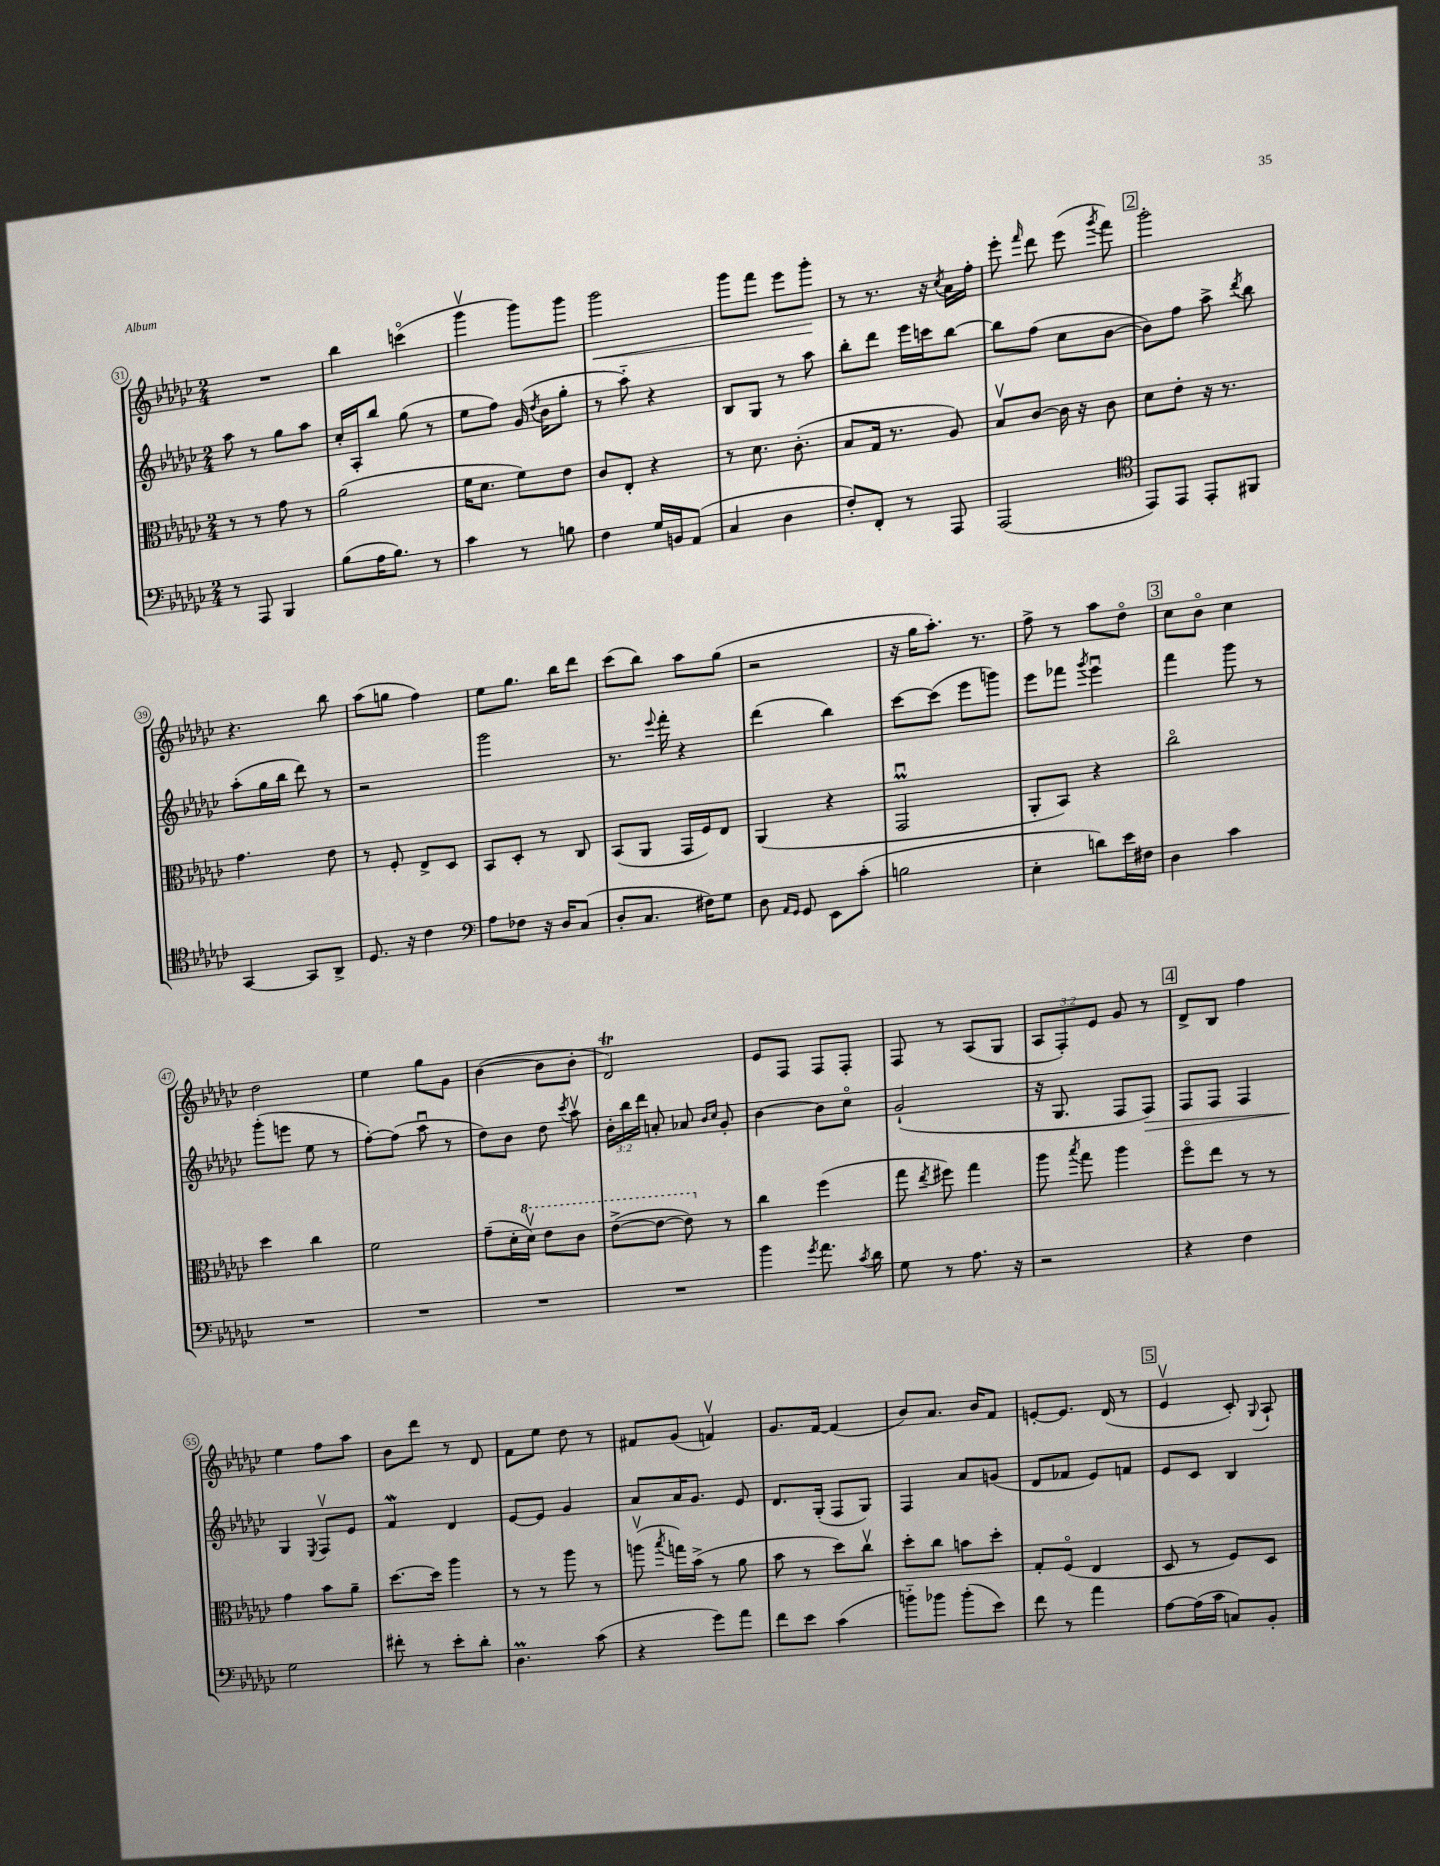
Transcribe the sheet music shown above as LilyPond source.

<<
\new StaffGroup <<
\new Staff = "s0" {
    \clef treble \key ges \major \numericTimeSignature \time 2/4 \override Staff.TupletNumber.text = #tuplet-number::calc-fraction-text
    \autoBeamOff R2 |
    bes''4 c'''4\flageolet( |
    ges'''4\upbow ges'''8[) ges'''8] |
    ges'''2\< |
    ges'''8[ f'''8] ees'''8[ ges'''8]-.\! |
    r8 r8. r16 \acciaccatura { ces''8 } aes'16[ f''16]-. |
    ees'''8-. \grace { f'''16 } des'''8 ees'''8( \acciaccatura { ges'''8 } f'''8) |
    \mark \markup { \box "2" } ges'''2-. |
    r4. bes''8 |
    aes''8[( g''8] f''4) |
    ees''8[ ges''8.] bes''16[ des'''8] |
    ces'''8[( bes''8]) aes''8[ ges''8]( |
    r2 |
    r16 ges''16[ aes''8.]-.) r8. |
    f''8-> r8 aes''8[ des''8]\flageolet |
    \mark \markup { \box "3" } ces''8[ bes'8]\flageolet ces''4 |
    des''2 |
    ees''4 ges''8[ ges'8] |
    bes'4~( bes'8[ bes'8]-. |
    des'2\trill) |
    ees'8[ f8] f8[ f8]-. |
    f8 r8 aes8[( ges8] |
    \tuplet 3/2 { aes8[ f8-.) ees'8] } ges'8 r8 |
    \mark \markup { \box "4" } des'8[-> bes8] f''4 |
    ees''4 f''8[ aes''8] |
    bes'8[ des'''8] r8 des'8 |
    f'8[ ees''8] des''8 r8 |
    fis'8[ ges'8]( f'4\upbow) |
    ges'8.[ f'16]~ f'4( |
    bes'8[) aes'8.] bes'16[ f'8] |
    e'8[~-. e'8.] des'16( r8 |
    \mark \markup { \box "5" } ees'4\upbow ces'8-.) \appoggiatura { ges8 } aes8-! \bar "|." |
}
\new Staff = "s1" {
    \clef treble \key ges \major \numericTimeSignature \time 2/4 \override Staff.TupletNumber.text = #tuplet-number::calc-fraction-text
    \autoBeamOff aes''8 r8 ges''8[ aes''8] |
    ces''16[-. aes16-. bes''8] ges''8( r8 |
    ees''8[ f''8]) ges'16( \acciaccatura { des''8 } bes'16[ ges''8]-. |
    r8 aes''8-_) r4 |
    bes8[ ges8] r8 aes''8 |
    bes''8[-. des'''8] ees'''16[ c'''16 bes''8]~ |
    bes''8[ f''8]( ces''8[ bes'8]~ |
    \mark \markup { \box "2" } bes'8[) f''8] aes''8-> \acciaccatura { des'''8 } bes''8 |
    aes''8[-.( ges''16 bes''16] des'''8) r8 |
    r2 |
    ges'''2 |
    r8. \appoggiatura { ees'''8 } f'''16-. r4 |
    des'''4( bes''4) |
    ces'''8[~ ces'''8]( ees'''8[ g'''8]) |
    ees'''8[ fes'''8] \acciaccatura { ges'''8 } ees'''4\downbow |
    \mark \markup { \box "3" } f'''4 ges'''8 r8 |
    ges'''8[-.( e'''8] ees''8 r8 |
    f''8[~-.) f''8]( aes''8\downbow r8 |
    des''8[) bes'8] des''8 \acciaccatura { ces'''8 } aes''8\upbow |
    \tuplet 3/2 { bes'16[-. bes''16 des'''16] } a'8-. aes'8 \grace { bes'16[ ces''16] } ges'8-. |
    bes'4~ bes'8[ ces''8]\flageolet |
    ges'2-!( |
    r16 ges8. f8[ f8]\>) |
    \mark \markup { \box "4" } f8[ f8] f4 |
    ges4\! \acciaccatura { ees8 } f8[\upbow ees'8] |
    f'4\mordent des'4 |
    ees'8[~ ees'8] ges'4 |
    aes'8[ aes'16 ges'8.] ees'8 |
    des'8.[ ges16]-.( f8[ ges8]) |
    f4 aes'8[ g'8]( |
    des'8[ fes'8] ees'8[) f'8] |
    \mark \markup { \box "5" } ees'8[ ces'8] bes4 \bar "|." |
}
\new Staff = "s2" {
    \clef alto \key ges \major \numericTimeSignature \time 2/4
    \autoBeamOff r8 r8 ges'8 r8 |
    aes'2( |
    f'16[ des'8.] f'8[) ees'8] |
    ces'8[ ees8]-. r4 |
    r8 des'8. ces'8.-.( |
    bes8[ ges16] r8. aes8) |
    bes8[\upbow ces'8]~ ces'16 r16 ces'8 |
    \mark \markup { \box "2" } des'8[ ees'8]-. r16 r8. |
    ges'4. ees'8 |
    r8 f8-. ees8[-> des8] |
    bes,8[ des8]-. r8 ces8 |
    bes,8[( aes,8] ges,16[ f16) ees8] |
    aes,4( r4 |
    ges,2\downbow\prall |
    aes,8[-. bes,8]) r4 |
    \mark \markup { \box "3" } ces''2\flageolet |
    des''4 ces''4 |
    f'2 |
    ges'8[--( des'16-. \ottava #1 des''16]\upbow) ees''8[ ces''8] |
    ees''8[~->( ees''8]~ ees''8) \ottava #0 r8 |
    ces''4 f''4( |
    ges''8 \acciaccatura { ees''8 } fis''8) ges''4 |
    aes''8 \acciaccatura { bes''8 } ges''8 aes''4 |
    \mark \markup { \box "4" } f''8[\flageolet ees''8] r8 r8 |
    ges'4 bes'8[ aes'8]-- |
    des''8.[~ des''16] aes''4 |
    r8 r8 aes''8 r8 |
    a''8\upbow( \acciaccatura { bes''8 } g''16[) bes'16]->( r8 aes'8 |
    bes'8 r8 des''8[) ces''8]\upbow |
    des''8[-. ces''8] b'8[ des''8]-. |
    ges8[-. f8]\flageolet( ees4 |
    \mark \markup { \box "5" } des8 r8 f8[) des8] \bar "|." |
}
\new Staff = "s3" {
    \clef bass \key ges \major \numericTimeSignature \time 2/4
    \autoBeamOff r8 aes,,8 bes,,4 |
    bes8[( aes16 bes8.]) r8 |
    ces'4 r8 b8 |
    f4 ges16[ b,16 aes,8]( |
    ces4 des4 |
    f8[-.) f,8]-. r8 aes,,8 |
    aes,,2( |
    \mark \markup { \box "2" } \clef tenor ees,8[) ees,8] ees,8[-. fis,8] |
    ges,4~ ges,8[ aes,8]-> |
    des8. r16 ces'4 |
    \clef bass aes8[ fes8] r16 des16[ ces8]( |
    des8[-. ces8.] fis16[) ges8] |
    des8 \grace { aes,16[ ges,16] } ges,8 ees,8[ ces'8]-.( |
    b2 |
    ees4-. d'8[) ees'16 fis16] |
    \mark \markup { \box "3" } des4 ces'4 |
    R2 |
    R2 |
    R2 |
    R2 |
    bes'4 \acciaccatura { ges'8 } aes'8. \acciaccatura { ces'8 } des'16 |
    ges8 r8 aes8. r16 |
    r2 |
    \mark \markup { \box "4" } r4 f4 |
    ges2 |
    fis'8-. r8 ees'8[-. des'8]-. |
    des4.\prall ces'8( |
    r4 ges'8[) aes'8] |
    f'8[ ees'8] ces'4( |
    b'8[-_) bes'8] bes'8[-.( ees'8]) |
    f'8 r8 aes'4 |
    \mark \markup { \box "5" } aes8[~ aes16( ces'16] c8[) bes,8]-. \bar "|." |
}
>>
>>
\layout { \context { \Score currentBarNumber = #31 \override BarNumber.stencil = #(make-stencil-circler 0.1 0.3 ly:text-interface::print) } }
